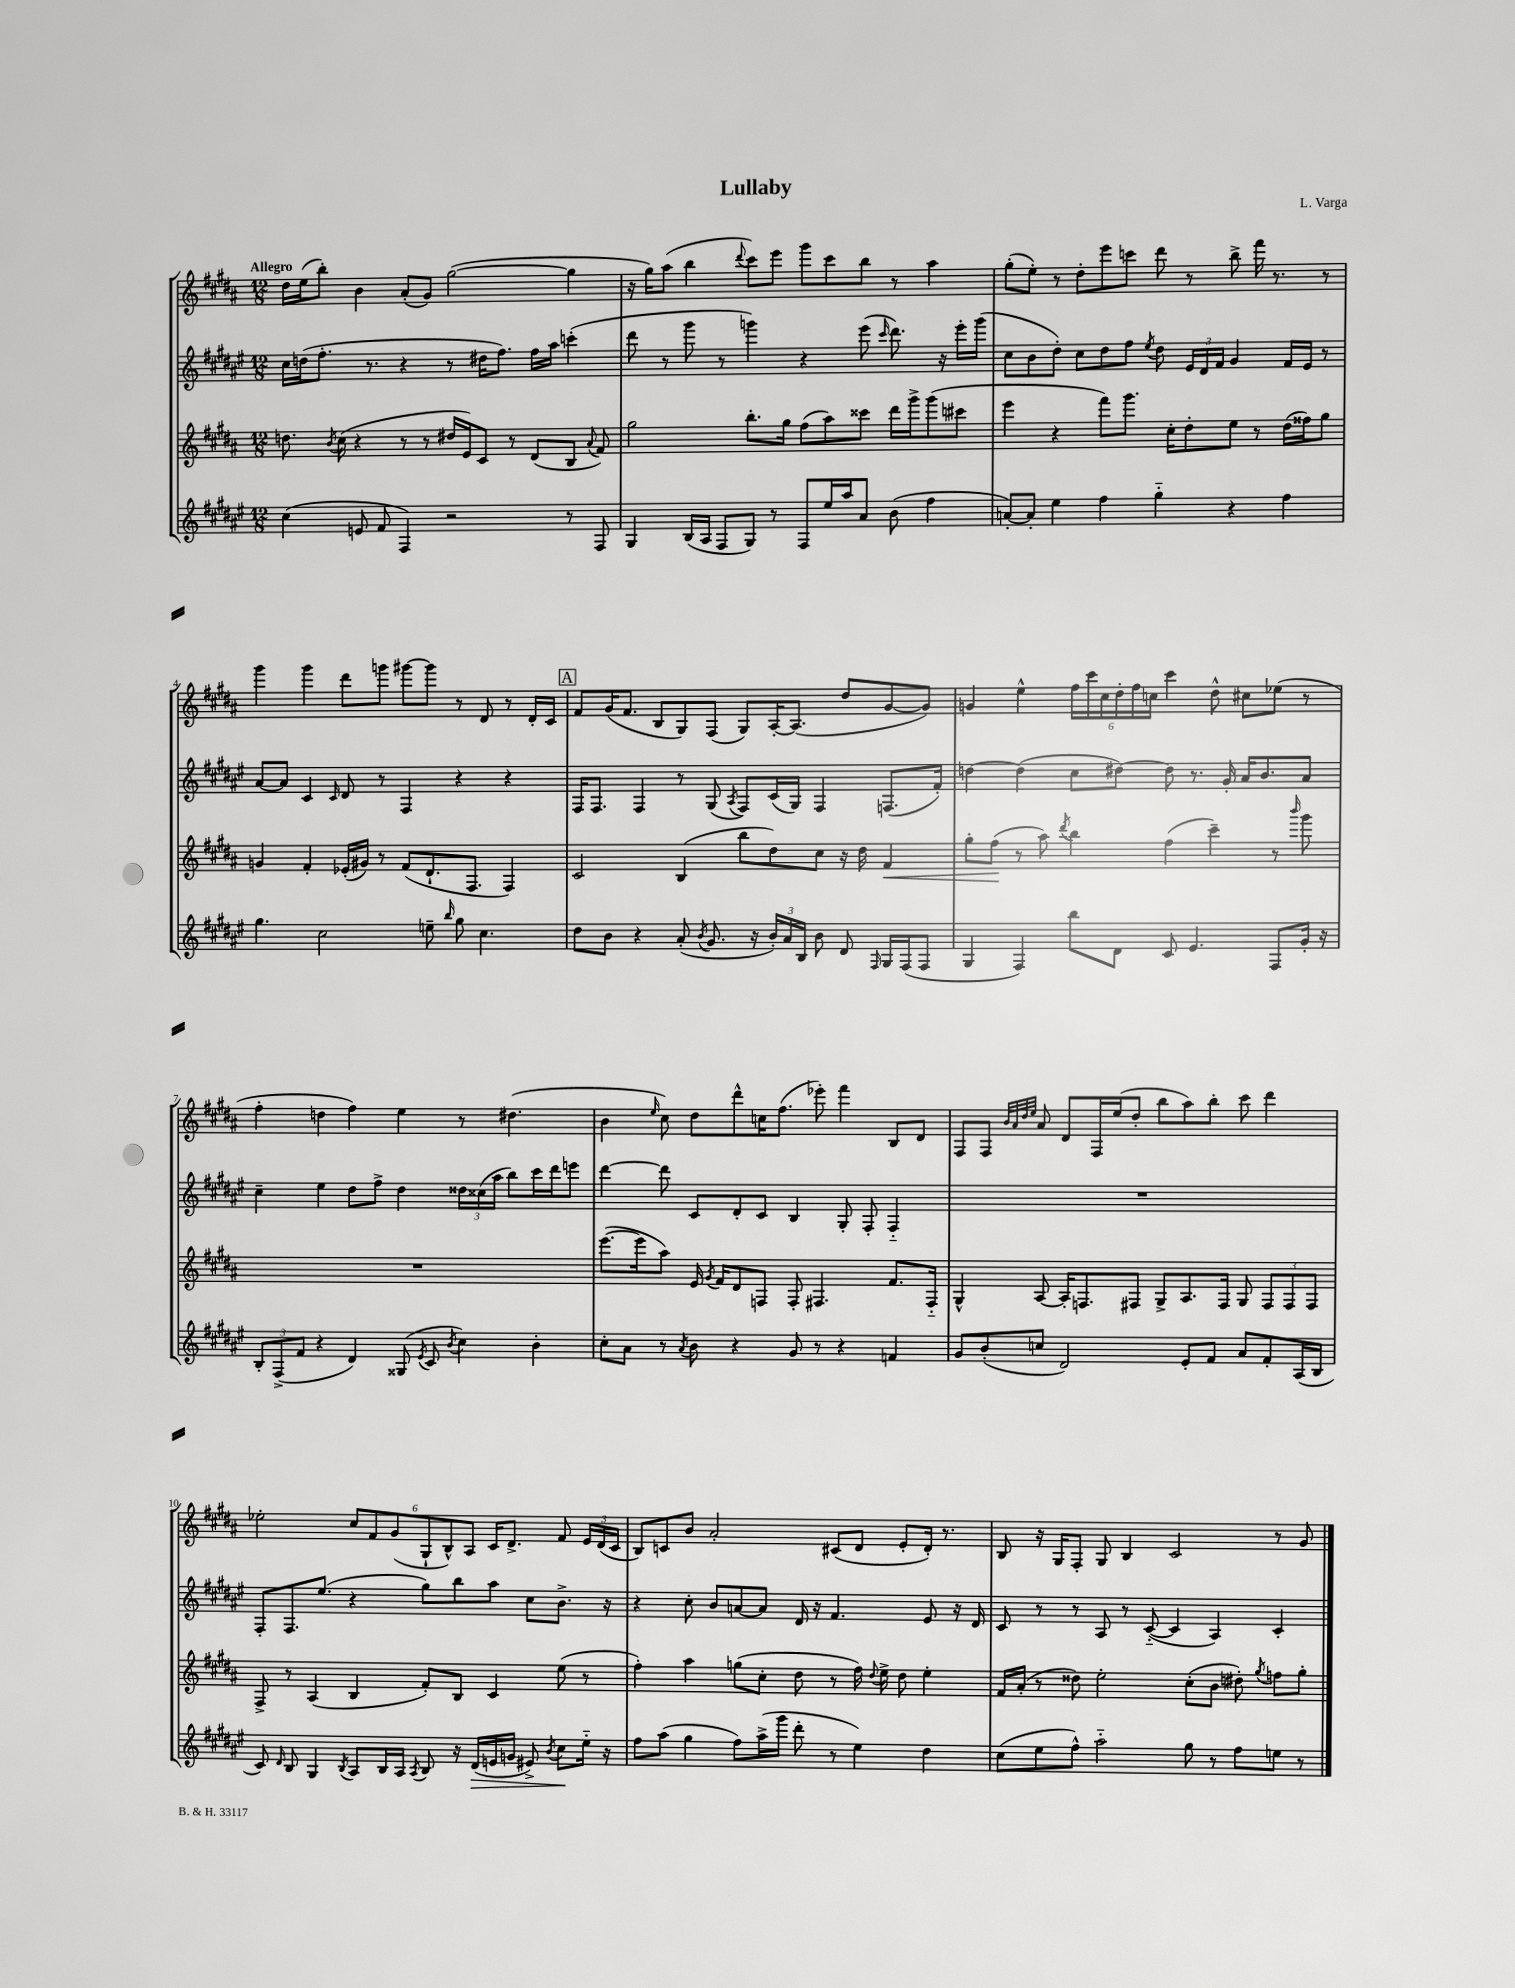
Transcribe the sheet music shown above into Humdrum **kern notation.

**kern	**kern	**kern	**kern
*staff4	*staff3	*staff2	*staff1
*clefG2	*clefG2	*clefG2	*clefG2
*k[f#c#g#d#a#e#]	*k[f#c#g#d#a#]	*k[f#c#g#d#a#e#]	*k[f#c#g#d#a#]
*M12/8	*M12/8	*M12/8	*M12/8
(4cc#	8.dd	16cc#	16dd#
.	.	(16dd	(16ee
.	.	8.ff#'	8bb')
.	8qb	.	.
.	(16cc#	.	.
8e	4r	.	4b
.	.	8.r	.
8f#	.	.	.
4F#)	8r	4r	(8a#'
.	8r	.	8g#)
2r	16dd#	8r	([2gg#
.	16e)	.	.
.	8c#	16dd#	.
.	.	8.ff#)	.
.	8r	.	.
.	(8d#	16ff#	.
.	.	16aa#	.
8r	8B	(4ccc'	4gg#]
.	8qqa#	.	.
8F#	8f#)	.	.
=	=	=	=
4G#	2gg#	8ddd#	16r
.	.	.	16gg#)
.	.	8r	(8aa#
(16B	.	8ggg#	4bb
16A#	.	.	.
8F#	.	8r	.
.	.	.	8qqddd#
8G#)	8.bb'	4ggg)	8ccc#)
8r	.	.	8eee
.	16gg#	.	.
8F#	(8ff#	4r	8ggg#
16ee#	8aa#)	.	8ccc#
16aa#	.	.	.
8a#	8ccc##	(8eee#	8bb
.	.	16qqccc#	.
(8b	16ddd#	8.ddd#)	8r
.	16ggg#^	.	.
4ff#	(8ggg#	.	4aa#
.	.	16r	.
.	8ccc#	16eee#'	.
.	.	(16ggg	.
=	=	=	=
[8a')	4eee	8cc#	(8gg#'
8a']	.	8b	8ee')
4ee#	4r	8dd#')	8r
.	.	8cc#	8dd#'
4ff#	8fff#)	8dd#	8eee
.	8.ggg#	8ff#	8ccc
.	.	8qee#	.
4gg#'~	.	8dd#	8ddd#
.	16cc#'	.	.
.	8dd#'	24e#	8r
.	.	24d#	.
.	.	24f#	.
4r	8ee	4g#	8bb^
.	8r	.	16fff#
.	.	.	8.r
4ff#	(16dd#	16f#	.
.	16ff##)	16e#	.
.	8gg#	8r	8r
=	=	=	=
4.gg#	4g	[8a#	4ggg#
.	.	8a#]	.
.	4f#'	4c#	4ggg#
2cc#	.	.	.
.	.	16qqc#	.
.	(16e-'	8d#	8ddd#
.	16g#)	.	.
.	8r	8r	8ggg
.	(8f#	4F#	[8ggg#
8ee~	8.d#`	.	8ggg#]
16qqbb	.	.	.
8gg#	.	4r	8r
.	8.F#	.	.
4.cc#	.	.	8d#
.	4F#)	4r	8r
.	.	.	16d#'
.	.	.	16c#
=	=	=	=
8dd#	2c#	16F#	8f#
.	.	8.F#	.
8b	.	.	(16g#
.	.	.	8.f#
4r	.	4F#	.
.	.	.	8B
(8a#'	(4B	8r	8G#)
8qb	.	.	.
8.g#	.	(8G#	(8F#
.	.	8qA#	.
.	8bb	8F#)	8G#)
16r	.	.	.
24b')	8dd#)	(16c#	[16A#'
24a#	.	.	.
.	.	16G#)	(8.A#]
24B	.	.	.
8b	8cc#	4F#	.
8d#	16r	.	8dd#
.	16dd#	.	.
16qqF#	.	.	.
16G#	4f#	(8.F	[8g#
(16F#	.	.	.
8F#	.	.	8g#])
.	.	16f#')	.
=	=	=	=
4G#	8gg#'	[4dd	4g
.	(8ff#	.	.
4F#)	8r	(4dd]	4ee^^
.	8aa#)	.	.
.	8qddd#	.	.
8bb	4bb	8cc#	24ff#
.	.	.	24ccc#
.	.	.	24cc#
8d#	.	[8dd#)	24dd#'
.	.	.	24ff#
.	.	.	24cc
8c#	(4ff#	8dd#]	4ccc#
4.e#	.	8.r	.
.	4ccc#~)	.	8dd#^^
.	.	16g#'	.
.	.	16a#	8cc#
.	.	8.b	.
8F#	8r	.	(8ee-
.	16qqbbb	.	.
16g#'	8ggg#	8a#	8r
16r	.	.	.
=	=	=	=
12B'	1.r	4cc#~	4ff#'
(12F#^	.	.	.
12f#	.	.	.
4r	.	4ee#	4dd
4d#)	.	8dd#	4ff#)
.	.	8ff#^	.
(8G##	.	4dd#	4ee
8qe#	.	.	.
8c#	.	.	.
8qb	.	.	.
4cc#)	.	24dd##	8r
.	.	(24cc##	.
.	.	24aa#	.
.	.	8bb)	(4.dd#
4b'	.	16ccc#	.
.	.	16ddd#	.
.	.	8eee	.
=	=	=	=
8cc#'	([8.eee	[4ddd#	4b
8a#	.	.	.
.	16eee]	.	.
.	.	.	16qqee
8r	8aa#)	8ddd#]	8cc#)
8qa#	.	.	.
8b	16e	8c#	8dd#
.	8qg#	.	.
.	16f#	.	.
4r	8d#	8d#'	8ddd#^^
.	8F	8c#	16cc
.	.	.	(8.ff#
8g#	8F'	4B	.
8r	4.F#	.	8eee-')
4r	.	8G#'	4fff#
.	.	8F#'	.
4f	8.f#	4F#'~	8B
.	.	.	8d#
.	16F#'~	.	.
=	=	=	=
8g#	4G#^^	1.r	8F#
(8b'	.	.	8F#
.	.	.	32qqb
.	.	.	32qqa#
.	.	.	32qqdd#
.	.	.	32qqee
8cc	[8A#	.	8a#
2d#)	16A#']	.	8d#
.	8.F	.	.
.	.	.	16F#
.	.	.	(16ee
.	8F#	.	8dd#'
.	8G#^	.	8bb
8e#'	8.A#	.	8aa#)
8f#	.	.	8bb'
.	16F#	.	.
8a#	8G#	.	8ccc#
8f#'	12F#	.	4ddd#
.	12F#	.	.
(16A#	.	.	.
.	12F#	.	.
16B	.	.	.
=	=	=	=
8c#)	8F#^	8F#'	2ee-'
16qqd#	.	.	.
8B	8r	8.F#	.
4G#	(4A#	.	.
.	.	(8.ee#	.
8qB	.	.	.
8A#	4B	4r	12cc#
.	.	.	12f#
16B	.	.	.
.	.	.	(12g#
16A#	.	.	.
8qA#	.	.	.
8B	8f#')	8gg#)	12G#`
.	.	.	12B^^)
16r	8B	8bb	.
.	.	.	12A#
(16d#	.	.	.
16e	4c#	8aa#	16c#
16g	.	.	8.d#^
8e#^)	.	8cc#	.
8qb	.	.	.
8cc#	(8ee	8.b^	8f#
16ee#'~	8r	.	24e
.	.	.	(24d#
16r	.	16r	.
.	.	.	24c#
=	=	=	=
8ff#	4ff#')	4r	8B)
(8aa#	.	.	8c
4gg#	4aa#	8cc#'	8b
.	.	8b	2a#'
8ff#)	(8gg	[8a	.
(16aa#^	8cc#'	8a]	.
16ggg#	.	.	.
8ddd#'	8dd#	16d#	.
.	.	16r	.
8r	8r	4.f#	(8c#
4ee#)	16ff#)	.	8d#
.	8qqdd#	.	.
.	16ee^	.	.
.	8dd#	.	8e'
4dd#	4ee'	8e#	16d#')
.	.	.	8.r
.	.	16r	.
.	.	16d#	.
=	=	=	=
(8cc#	16f#	8c#	8B
.	(16a#'	.	.
8ee#	8r	8r	16r
.	.	.	16G#
8ff#^^)	8dd##)	8r	8F#'
2aa#'~	2ee'	8A#	8G#
.	.	8r	4B
.	.	([8c#'~	.
.	.	4c#]	2c#
8gg#	(8cc#'	.	.
8r	8b	4A#)	.
8ff#	8dd#')	.	.
.	8qgg#	.	.
8ee	8ff	4c#'	8r
8r	8gg#'	.	8g#
==	==	==	==
*-	*-	*-	*-
